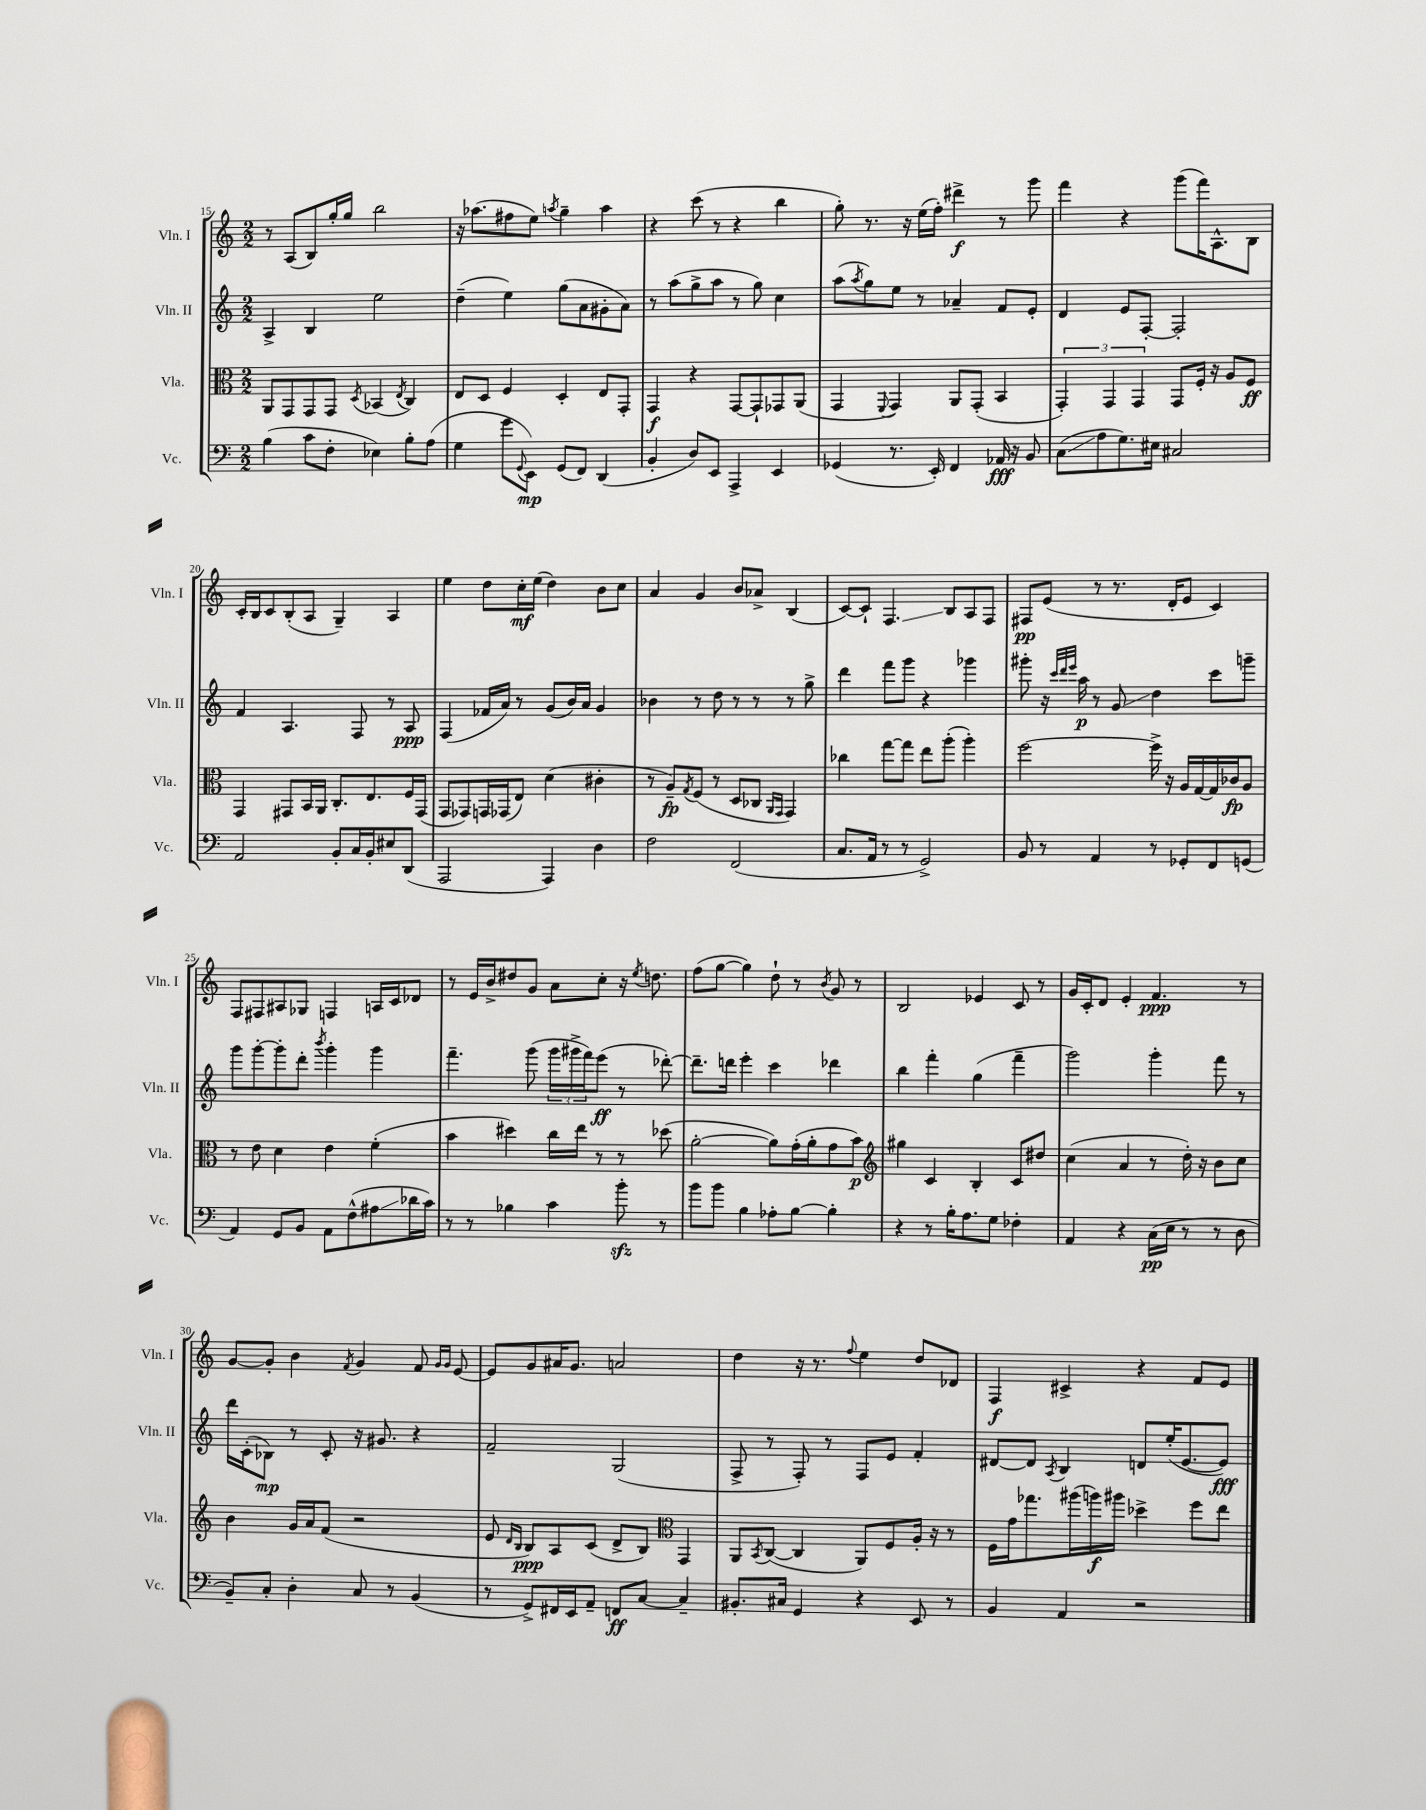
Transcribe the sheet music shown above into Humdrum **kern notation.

**kern	**kern	**kern	**kern
*staff4	*staff3	*staff2	*staff1
*clefF4	*clefC3	*clefG2	*clefG2
*k[]	*k[]	*k[]	*k[]
*M2/2	*M2/2	*M2/2	*M2/2
(4B	8AA	4A^	8r
.	8GG	.	(8A
8c	8GG	4B	8B)
8F'	8GG	.	16gg'
.	.	.	16gg
.	8qD	.	.
4E-)	(4BB-	2ee	2bb
.	8qE	.	.
8B'	4C)	.	.
(8A	.	.	.
=	=	=	=
4G	8E	(4dd~	16r
.	.	.	(8.aa-
.	8D	.	.
8g	4F	4ee)	8ff#
8qqGG	.	.	.
8EE)	.	.	8ee)
.	.	.	8qaa
(8GG	4D'	(8gg	4gg~
8FF)	.	8a	.
(4DD	8E	8g#'	4aa
.	8GG'	8a)	.
=	=	=	=
4BB'	4GG	8r	4r
.	.	(8aa	.
8D)	4r	8gg^	(8ccc
8EE	.	8aa	8r
4AAA^	[8GG	8r	4r
.	8GG`]	8gg)	.
4EE	8GG-	4cc	4bb
.	(8AA	.	.
=	=	=	=
(4GG-	4GG	(8aa	8gg')
.	.	8qaa	.
.	.	8gg)	8.r
.	8qqFF	.	.
8.r	4GG)	8ee	.
.	.	.	16r
.	.	8r	(16ee
16EE')	.	.	16ff')
4FF	8AA	4a-~	4ddd#^
.	(8GG'	.	.
16AA-	4BB	8f	8r
16r	.	.	.
8BB	.	8e'	8ggg
=	=	=	=
(8C	6GG')	4d	4fff
8A	.	.	.
.	6GG	.	.
8.G)	.	8e	4r
.	6GG	.	.
.	.	[8F'	.
16E#	.	.	.
2C#	8GG	2F']	(8ggg
.	16F'	.	16fff)
.	16r	.	8.A^^
.	8A	.	.
.	8F	.	8B
=	=	=	=
2AA	4GG	4f	16c'
.	.	.	16B
.	.	.	8c
.	8GG#	4.A	(8B'
.	16BB	.	8A
.	16AA	.	.
8BB'	8.C'	.	4G~)
16C	.	8F	.
16BB'	8.E	.	.
8E#	.	8r	4A
(8DD	16F	8A	.
.	(16GG#	.	.
=	=	=	=
2AAA	8GG	(4F	4ee
.	8GG-)	.	.
.	16GG	16f-	8dd
.	(16GG-	16a)	.
.	8E)	8r	16cc'
.	.	.	(16ee
4AAA)	(4d	(8g	4dd)
.	.	16b)	.
.	.	16a	.
4D	4c#'	4g	8b
.	.	.	8cc
=	=	=	=
2F	8r	4b-	4a
.	8A~)	.	.
.	8qG	.	.
.	(8F	8r	4g
.	8r	8dd	.
(2FF	8D	8r	8b
.	8C-	8r	8a-^
.	16qqAA	.	.
.	16qqGG	.	.
.	4GG)	8r	(4B
.	.	8gg^	.
=	=	=	=
8.C	4cc-	4ddd	[8c)
.	.	.	8c`]
16AA	.	.	.
8r	[8gg	8fff	4.F
8r	8gg]	8ggg	.
2GG^)	8ee	4r	.
.	(8aa'	.	8B
.	4aa')	4ggg-	8A
.	.	.	8F
=	=	=	=
8BB	[2ff	8ggg#'	8F#
8r	.	16r	(8e
.	.	32qqccc	.
.	.	32qqddd	.
.	.	32qqeee	.
.	.	16aa	.
4AA	.	8r	8r
.	.	8g	8.r
8r	16ff^]	4dd	.
.	16r	.	16d'
8GG-'	16A	.	8e
.	[16G	.	.
8FF	16G]	8ccc	4c)
.	16c-	.	.
(8GG	8A	8ggg~	.
=	=	=	=
4AA)	8r	8ggg	8F
.	8e	[8ggg'	8F#
8GG	4d	8ggg']	8A#
8BB	.	8ddd'	8G-
.	.	8qbbb	.
8AA	4e	4ggg'	4F
(8F^^	.	.	.
8A#	(4f'	4ggg	16A
.	.	.	16c
16d-	.	.	8d-
16c)	.	.	.
=	=	=	=
8r	4b	4.fff~	8r
8r	.	.	16e
.	.	.	16b^
4B-	4dd#)	.	8dd#
.	.	(8ggg	8g
4c	16cc	24ggg	8a
.	.	24ggg#^	.
.	16ee	.	.
.	.	24fff)	.
.	8r	(8eee	8cc'
8b'	8r	8r	16r
.	.	.	8qee
.	.	.	8.dd
8r	(8dd-	[8ddd-')	.
=	=	=	=
8b	[2a'	8.ddd-~]	(8ff
8b	.	.	[8gg
.	.	16ddd	.
4B	.	4eee'	4gg])
8A-'	8a])	4ccc	8dd`
[8B	(16g'	.	8r
.	16a'	.	.
.	.	.	8qb
4B']	8g	4ddd-	8g
.	8b)	.	8r
=	=	=	=
*	*clefG2	*	*
4r	4gg#	4bb	2B
8r	4c	4fff'	.
16B'	.	.	.
8.A	.	.	.
.	4B'	(4gg	4e-
8G	.	.	.
4F-'	8c	4fff~	8c
.	8dd#	.	8r
=	=	=	=
4AA	(4cc	2ggg)	16g
.	.	.	16c'
.	.	.	8d
4r	4a	.	4e'
(16C	8r	4ggg'	4.f
16E	.	.	.
8r	16dd')	.	.
.	16r	.	.
8r	8b	8fff	.
8D	8cc	8r	8r
=	=	=	=
8BB~)	4b	16ddd	[8g
.	.	(16c'	.
8C'	.	8B-)	8g']
4D'	16g	8r	4b
.	16a	.	.
.	(8f	8c'	.
.	.	.	8qf
8C	2r	16r	4g
.	.	8.g#	.
8r	.	.	.
(4BB	.	4r	8f
.	.	.	16qqg
.	.	.	16qqg
.	.	.	[8e
=	=	=	=
8r	8e	2f~	8e]
.	16qqd	.	.
.	16qqB	.	.
8GG^)	8B)	.	8g
16FF#	8A	.	16a#
16EE	.	.	8.g
8AA~	(8c	.	.
8FF	8d^	(2G	2a
[8C	8B)	.	.
*	*clefC3	*	*
4C~]	4GG	.	.
=	=	=	=
8.BB#'	8AA	8F^	4dd
.	8qBB	.	.
.	([8C	8r	.
16C#	.	.	.
4GG	4C]	8F')	16r
.	.	.	8.r
.	.	8r	.
.	.	.	8qqff
4r	8AA)	8F	4ee
.	8F	8e	.
8EE	16A'	4f'	8dd
.	16r	.	.
8r	8r	.	8d-
=	=	=	=
4BB	16F	[8d#	4F
.	16g	.	.
.	8.gg-	8d#]	.
.	.	8qA	.
4AA	.	4B	4c#^
.	(16aa#	.	.
.	16aa)	.	.
.	16aa#	.	.
2r	4dd-^	8d	4r
.	.	(16ee'	.
.	.	[8.e	.
.	8ff	.	8f
.	8ee	8e])	8e
==	==	==	==
*-	*-	*-	*-
